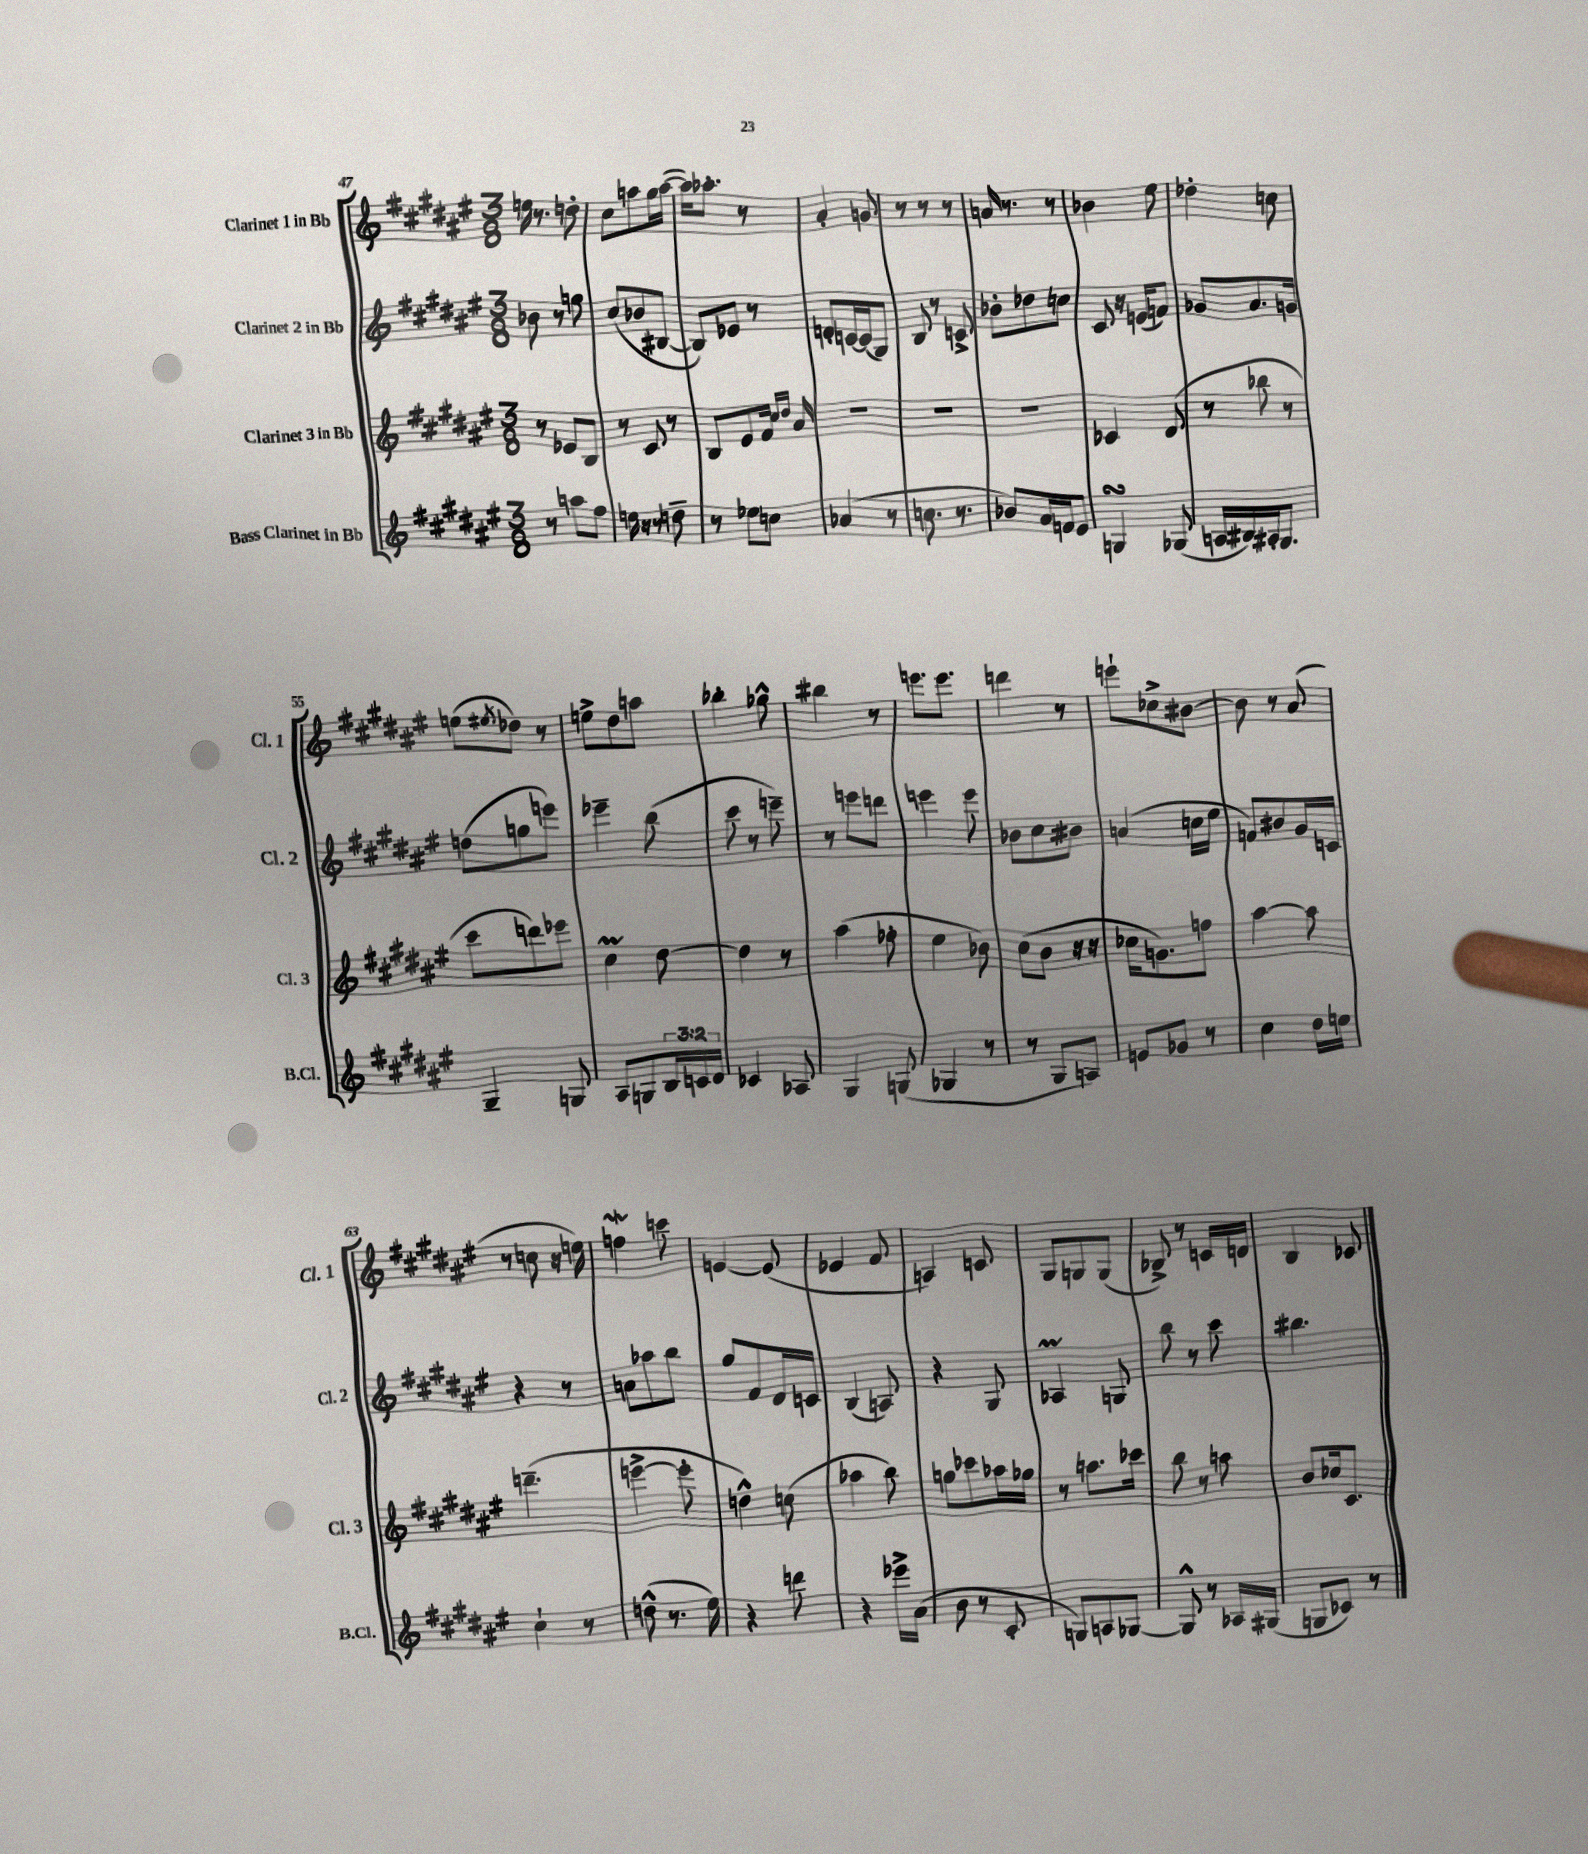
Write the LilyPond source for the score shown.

<<
\new StaffGroup <<
\new Staff = "s0" \with { instrumentName = "Clarinet 1 in Bb" shortInstrumentName = "Cl. 1" } {
    \clef treble \key fis \major \numericTimeSignature \time 3/8
    e''16 r8. d''8-. |
    cis''8 a''8 gis''16 a''16~( |
    a''16) aes''8.-. r8 |
    ais'4-. g'8 |
    r8 r8 r8 |
    a'16 r8. r8 |
    bes'4 eis''8 |
    des''4-. c''8 |
    e''8( \acciaccatura { eis''8 } des''8) r8 |
    e''8-> dis''8 a''8 |
    bes''4-. ges''8-^ |
    bis''4 r8 |
    e'''8. e'''8. |
    d'''4 r8 |
    e'''8-! ces''8-> bis'8~ |
    bis'8 r8 ais'8( |
    r8 c''8 r16 e''16) |
    f''4\mordent c'''8 |
    e'4~ e'8( |
    ees'4 fis'8 |
    a4) c'8 |
    gis8 g8 g8( |
    bes8->) r8 c'16 d'16 |
    b4 ces'8 \bar "|." |
}
\new Staff = "s1" \with { instrumentName = "Clarinet 2 in Bb" shortInstrumentName = "Cl. 2" } {
    \clef treble \key fis \major \numericTimeSignature \time 3/8
    bes'8 r8 g''8 |
    cis''8( bes'8 bis8~ |
    bis8) ees'8 r8 |
    d'8-. c'16~ c'16( gis8) |
    b8 r8 c'8-> |
    bes'8-. des''8 c''8 |
    cis'8 r16 e'16( f'8) |
    ges'8 ais'8. g'16 |
    d''8( g''8 e'''8) |
    ees'''4-- b''8( |
    cis'''8 r8 e'''8--) |
    r8 e'''8 d'''8 |
    e'''4 e'''8 |
    bes'8 cis''8 bis'8 |
    a'4( c''16 eis''16 |
    f'8) bis'8 gis'16 c'16 |
    r4 r8 |
    a'8 aes''8 b''8 |
    gis''8 fis'8 dis'16 c'16 |
    b4( a8) |
    r4 gis8 |
    aes4\prall g8 |
    b''8 r8 cis'''8 |
    bis''4. \bar "|." |
}
\new Staff = "s2" \with { instrumentName = "Clarinet 3 in Bb" shortInstrumentName = "Cl. 3" } {
    \clef treble \key fis \major \numericTimeSignature \time 3/8
    r8 ees'8 b8 |
    r8 cis'8 r8 |
    b8 eis'8 fis'16 \grace { cis''16 dis''16 } ais'16 |
    R4. |
    R4. |
    R4. |
    ces'4 dis'8( |
    r8 bes''8 r8 |
    cis'''8 d'''8) ees'''8 |
    cis''4\prall dis''8~ |
    dis''4 r8 |
    ais''4( fes''8-. |
    eis''4 bes'8) |
    cis''8( b'8 r16 r16 |
    ces''16 g'8.) f''8 |
    ais''4~ ais''8 |
    d'''4.--( |
    e'''4~-> e'''8-. |
    d''4-^) c''8( |
    aes''4 b''8) |
    g''8 ces'''8 aes''16 ges''16 |
    r8 a''8. ces'''16 |
    b''8 r8 a''8 |
    b'8 ces''16 cis'8. \bar "|." |
}
\new Staff = "s3" \with { instrumentName = "Bass Clarinet in Bb" shortInstrumentName = "B.Cl." } {
    \clef treble \key fis \major \numericTimeSignature \time 3/8 \override Staff.TupletNumber.text = #tuplet-number::calc-fraction-text
    r8 a''8 fis''8 |
    e''16 r16 r8 d''8-- |
    r8 ees''8 c''8 |
    aes'4( r8 |
    c''8. r8. |
    bes'8) ais'16 f'16 eis'8 |
    g4\turn ges8( |
    a16 bis16) ais16-. gis8. |
    gis4-- g8 |
    ais8 g8 \tuplet 3/2 { b16 c'16 dis'16 } |
    ces'4 aes8 |
    gis4 g8( |
    ges4 r8 |
    r8 gis8 a8) |
    e'8 ges'8 r8 |
    cis''4 dis''16 e''16 |
    cis''4-! r8 |
    d''8-^( r8. eis''16) |
    r4 d'''8 |
    r4 ees'''16-> ais'16( |
    b'8 r8 cis'8-. |
    g8) a8 ges8~ |
    ges8-^ r8 aes16 gis16( |
    g8 ces'8) r8 \bar "|." |
}
>>
>>
\layout { \context { \Score currentBarNumber = #47 } }
